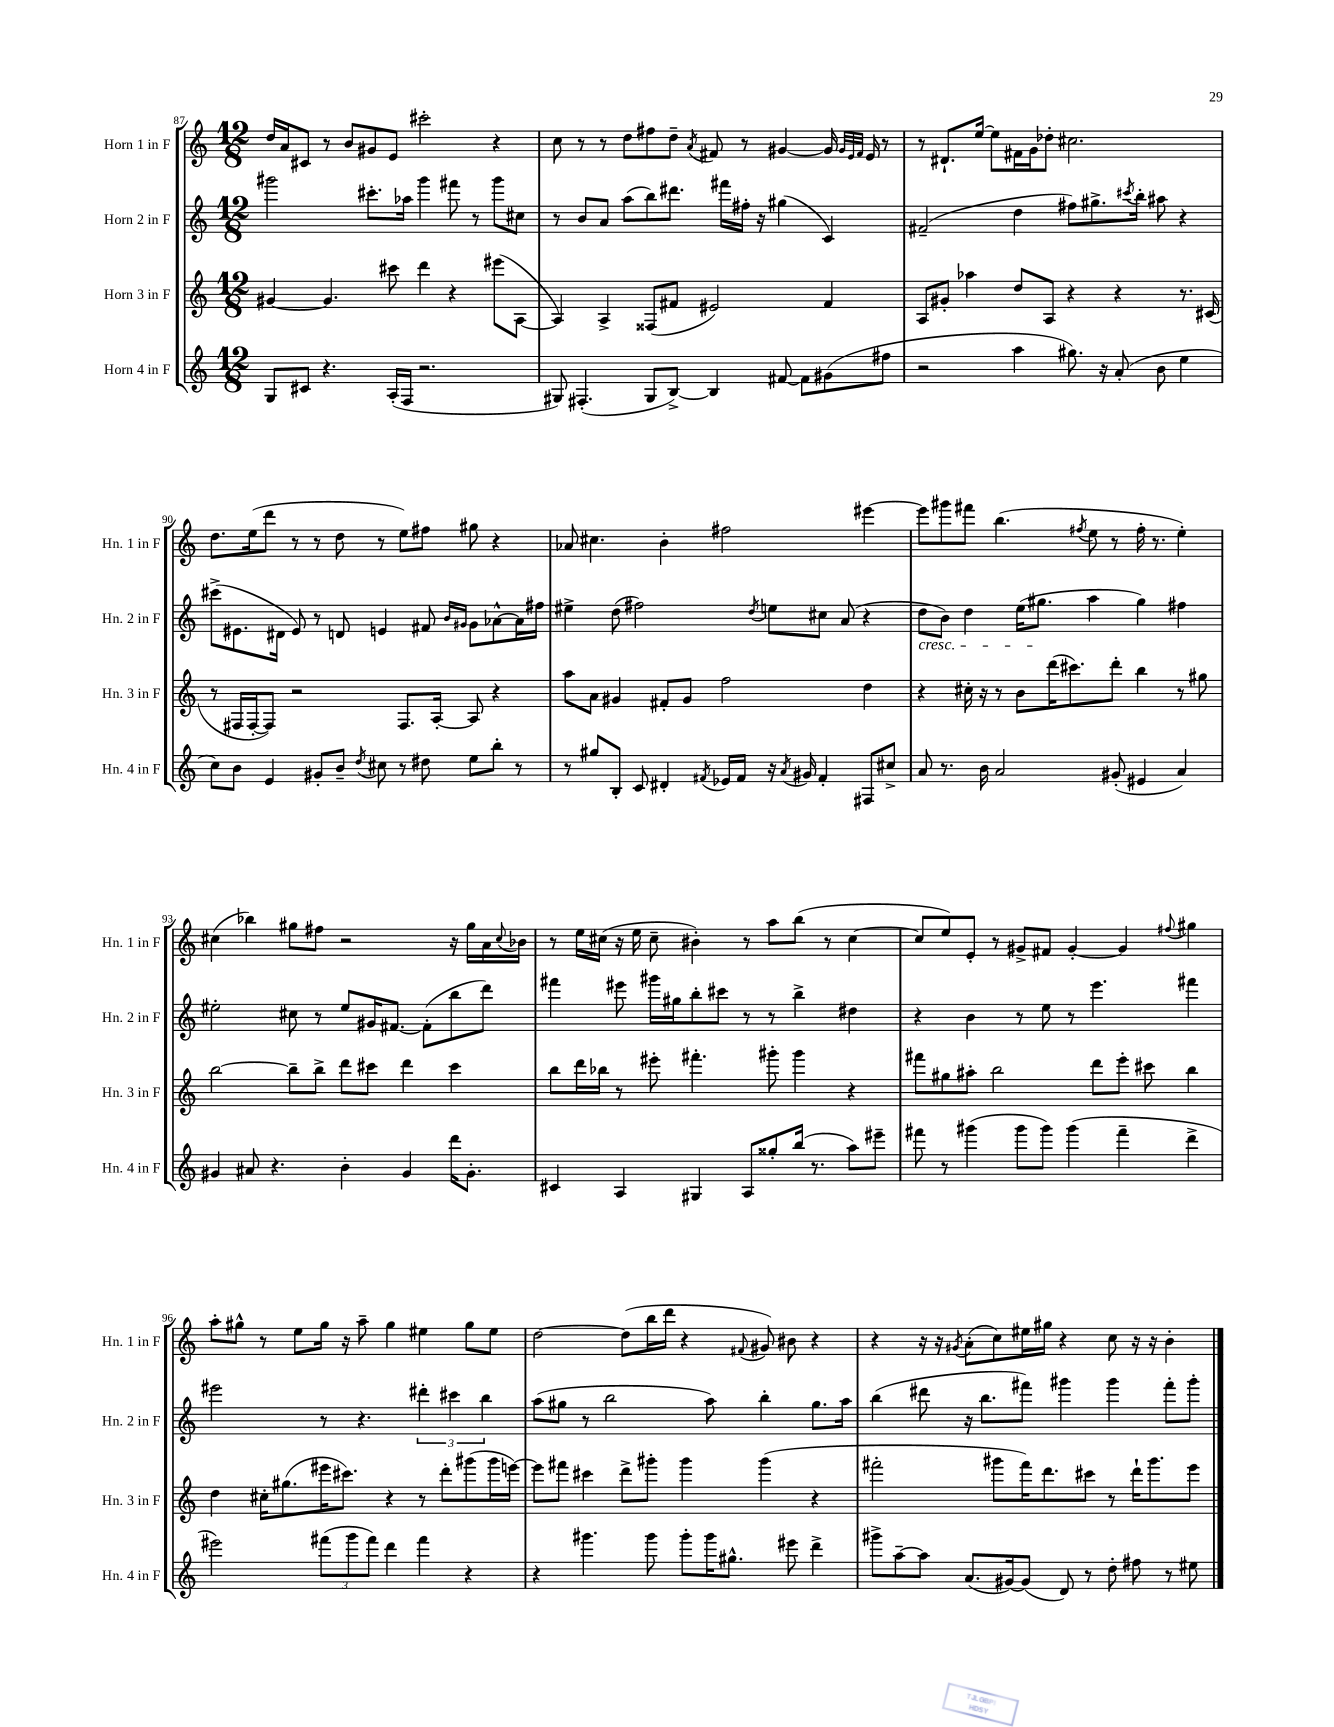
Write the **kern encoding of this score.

**kern	**kern	**kern	**kern
*part4	*part3	*part2	*part1
*staff4	*staff3	*staff2	*staff1
*I"Horn 4 in F	*I"Horn 3 in F	*I"Horn 2 in F	*I"Horn 1 in F
*I'Hn. 4 in F	*I'Hn. 3 in F	*I'Hn. 2 in F	*I'Hn. 1 in F
*clefG2	*clefG2	*clefG2	*clefG2
*k[]	*k[]	*k[]	*k[]
*M12/8	*M12/8	*M12/8	*M12/8
=87	=87	=87	=87
8G/L	[4g#X/	2ggg#X\	16dd/LL
.	.	.	16a/J
8c#X/J	.	.	8c#X/J
4.r	4.g#/]	.	8r
.	.	.	8b/L
.	.	8.ccc#X'\L	8g#X/
(16A'/LL	8ccc#X\	.	8e/J
16F/JJ	.	16aa-X\Jk	.
2.r	4ddd\	4ggg#\	2ccc#X'\
.	4r	8fff#X\	.
.	.	8r	.
.	(8eee#X\L	8ggg#\L	4r
.	[8A\J	8cc#X\J	.
=88	=88	=88	=88
8G#X/)	4A/])	8r	8cc\
(4.F#X'/	.	8b/L	8r
.	4A^/	8a/J	8r
.	.	(8aa\L	8dd\L
8G#/L	(8F##X/L	8bb\)	8ff#X\
[8B^/J)	8f#X/J	8.ddd#X\J	8dd~\J
.	.	.	8qa/
4B/]	2e#X/)	.	8f#X/
.	.	16fff#X\LL	.
.	.	16ff#X'\JJ	8r
.	.	16r	.
[8f#X/	.	(4gg#X\	[4g#X/
8f#\L]	.	.	.
(8g#X\	4f#/	4c/)	16g#/]
.	.	.	32qqg#/LLL
.	.	.	32qqe/
.	.	.	32qqf#/JJJ
.	.	.	16e/
8ff#X\J	.	.	8r
=89	=89	=89	=89
2r	8A/L	(2f#X~/	8r
.	8g#X'/J	.	8.d#X`/L
.	4aa-X\	.	.
.	.	.	[16ee/Jk
.	.	.	8ee\L]
4aa\	8dd/L	4dd\	16f#X\L
.	.	.	16g\J
.	8A/J	.	8dd-X'\J
8.gg#X\)	4r	8ff#X\L)	2.cc#X\
.	.	8.gg#X^\	.
16r	.	.	.
(8a'/	4r	.	.
.	.	8qccc#X/	.
.	.	16bb'\Jk	.
8b\	.	8aa#X\	.
4ee\	8.r	4r	.
.	(16c#X/	.	.
!!LO:LB:g=z
=90	=90	=90	=90
8cc\L)	8r	(8ccc#X^\L	8.dd\L
8b\J	16F#X/LL	8.e#X\	.
.	[16F#'/J	.	(16ee\k
4e/	8F#/J])	.	8ddd\J
.	.	16d#X\Jk	.
.	2r	8e#/)	8r
8g#X'/L	.	8r	8r
8b~/J	.	8dn/	8dd\
8qdd/	.	.	.
8cc#X\	.	4en/	8r
8r	8.F#/L	.	8ee\L)
8dd#X\	.	8f#X/	8ff#X\J
.	[16A'/Jk	.	.
.	.	16qqb/LL	.
.	.	16qqg#X/JJ	.
8ee\L	8A/]	8g#\L	8gg#X\
8bb'\J	4r	[8a-X^^\	4r
8r	.	16a-\L]	.
.	.	16ff#X\JJ	.
=91	=91	=91	=91
8r	8aa\L	4ee#X^\	8a-X/
8gg#X/L	8a\J	.	4.cc#X\
8B'/J	4g#X/	(8dd\	.
8c/	.	2ff#X\)	.
4d#X'/	8f#X'/L	.	4b'\
.	8g#/J	.	.
8qf#X/	.	.	.
16e-X/LL	2ff\	.	2ff#X\
16f#/JJ	.	.	.
.	.	8qdd/	.
16r	.	8een\L	.
8qa/	.	.	.
16g#X/	.	.	.
4f#'/	.	8cc#X\J	.
.	.	(8a/	.
8F#X/L	4dd\	4r	[4eee#X\
8cc#X^/J	.	.	.
=92	=92	=92	=92
!	!	!LO:TX:b:i:t=cresc.	!
8a/	4r	8dd\L	8eee#\L]
8.r	.	8b\J)	8ggg#X\
.	16cc#X'\	4dd\	8fff#X\J
16b\	16r	.	.
2a/	8r	.	(4.bb\
.	8b\L	(16ee\KL	.
.	.	8.gg#X\J	.
.	(16ddd\K	.	.
.	8.ccc#X\)	.	.
.	.	.	8qff#X/
.	.	4aa\	8ee\
(8g#X'/	8ddd'\J	.	8r
4e#X/	4bb\	4gg#\)	16ff#'\
.	.	.	8.r
4a/)	8r	4ff#X\	4ee'\)
.	8gg#X\	.	.
!!LO:LB:g=z
=93	=93	=93	=93
4g#X/	[2bb\	2ee#X'\	(4cc#X\
8a#X/	.	.	4bb-X\)
4.r	.	.	.
.	8bb~\L]	8cc#X\	8gg#X\L
.	8bb^\J	8r	8ff#X\J
4b'\	8ddd\L	8ee#/L	2r
.	8ccc#X\J	16g#X/K	.
.	.	[8.f#X/J	.
4g#/	4ddd\	.	.
.	.	(8f#'\L]	.
16ddd\KL	4ccc#\	8bb\	16r
8.g#'\J	.	.	16gg#\LL
.	.	8ddd\J)	16a\
.	.	.	8qqcc#/
.	.	.	16b-X\JJ
=94	=94	=94	=94
4c#X/	8bb\L	4fff#X\	8r
.	16ddd\L	.	16ee\LL
.	16bb-X\JJ	.	(16cc#X\JJ
4A/	8r	8eee#X\	16r
.	.	.	16ee\
.	8eee#X'\	16ggg#X\LL	8cc#~\
.	.	16gg#X\J	.
4G#X/	4.fff#X'\	8bb'\	4b#X'\)
.	.	8ccc#X\J	.
8A/L	.	8r	8r
8gg##X'/	8ggg#X'\	8r	8aa\L
(16bb/Jk	4ggg#\	4bb^\	(8bb\J
8.r	.	.	.
.	.	.	8r
8aa\L)	4r	4dd#X\	[4cc#\
8eee#X~\J	.	.	.
=95	=95	=95	=95
8fff#X\	8fff#X\L	4r	8cc#/L]
8r	8gg#X\	.	8ee/)
(4ggg#X\	8aa#X'\J	4b\	8e'/J
.	2bb\	.	8r
8ggg#\L	.	8r	8g#X^/L
8ggg#\J)	.	8ee\	8f#X/J
(4ggg#\	.	8r	[4g#'/
.	8ddd\L	4.eee\	.
4fff#~\	8eee'\J	.	4g#/]
.	8ccc#X\	.	.
.	.	.	8qqff#X/
4ddd^\	4bb\	4fff#X\	4gg#X\
!!LO:LB:g=z
=96	=96	=96	=96
2eee#X\)	4dd\	2eee#X\	8aa'\L
.	.	.	8gg#X^^\J
.	16cc#X'\KL	.	8r
.	(8.gg#X\	.	.
.	.	.	8ee\L
(12fff#X\L	16eee#X\K	8r	16gg#\Jk
.	8.ccc#X\J)	.	16r
12ggg\	.	.	.
.	.	4.r	8aa~\
12fff#\J)	.	.	.
4ddd\	4r	.	4gg#\
4fff#\	8r	6ddd#X'\	4ee#X\
.	8ddd'\L	.	.
.	.	6ccc#X\	.
4r	(8ggg#X\	.	8gg#\L
.	.	6bb\	.
.	16ggg#\L	.	8ee#\J
.	[16eeen\JJ)	.	.
=97	=97	=97	=97
4r	8eee\L]	(8aa\L	[2dd\
.	8fff#X\J	8gg#X\J	.
4.ggg#X\	4ccc#X\	8r	.
.	.	2bb\	.
.	8ddd^\L	.	(8dd\L]
8ggg#\	8ggg#X'\J	.	16bb\L
.	.	.	16ddd\JJ
8ggg#'\L	4ggg#\	.	4r
16ggg#\K	.	8aa\)	.
8.gg#X^^\J	.	.	.
.	.	.	8qqf#X/
.	(4ggg#\	4bb'\	8g#X/)
8eee#X\	.	.	8b#X\
4ddd^\	4r	8.gg#\L	4r
.	.	16aa\Jk	.
=98	=98	=98	=98
8ggg#X^\L	2fff#X'\	(4bb\	4r
[8aa~\	.	.	.
8aa\J]	.	8ddd#X\	16r
.	.	.	16r
.	.	.	8qg#X/
(8.a/L	.	16r	(8a'\L
.	.	8.bb\L	.
.	8ggg#X\L	.	8cc\)
[16g#X/k)	.	.	.
(8g#/J]	16fff#\K)	8fff#X\J)	16ee#X\L
.	8.ddd\	.	16gg#X\JJ
8d/)	.	4ggg#X\	4r
8r	8ccc#X\J	.	.
8dd'\	8r	4ggg#\	8cc\
8ff#X\	16ddd`\KL	.	16r
.	8.ggg#\	.	16r
8r	.	8fff#'\L	4b'\
8ee#X\	8eee\J	8ggg#'\J	.
==	==	==	==
*-	*-	*-	*-
